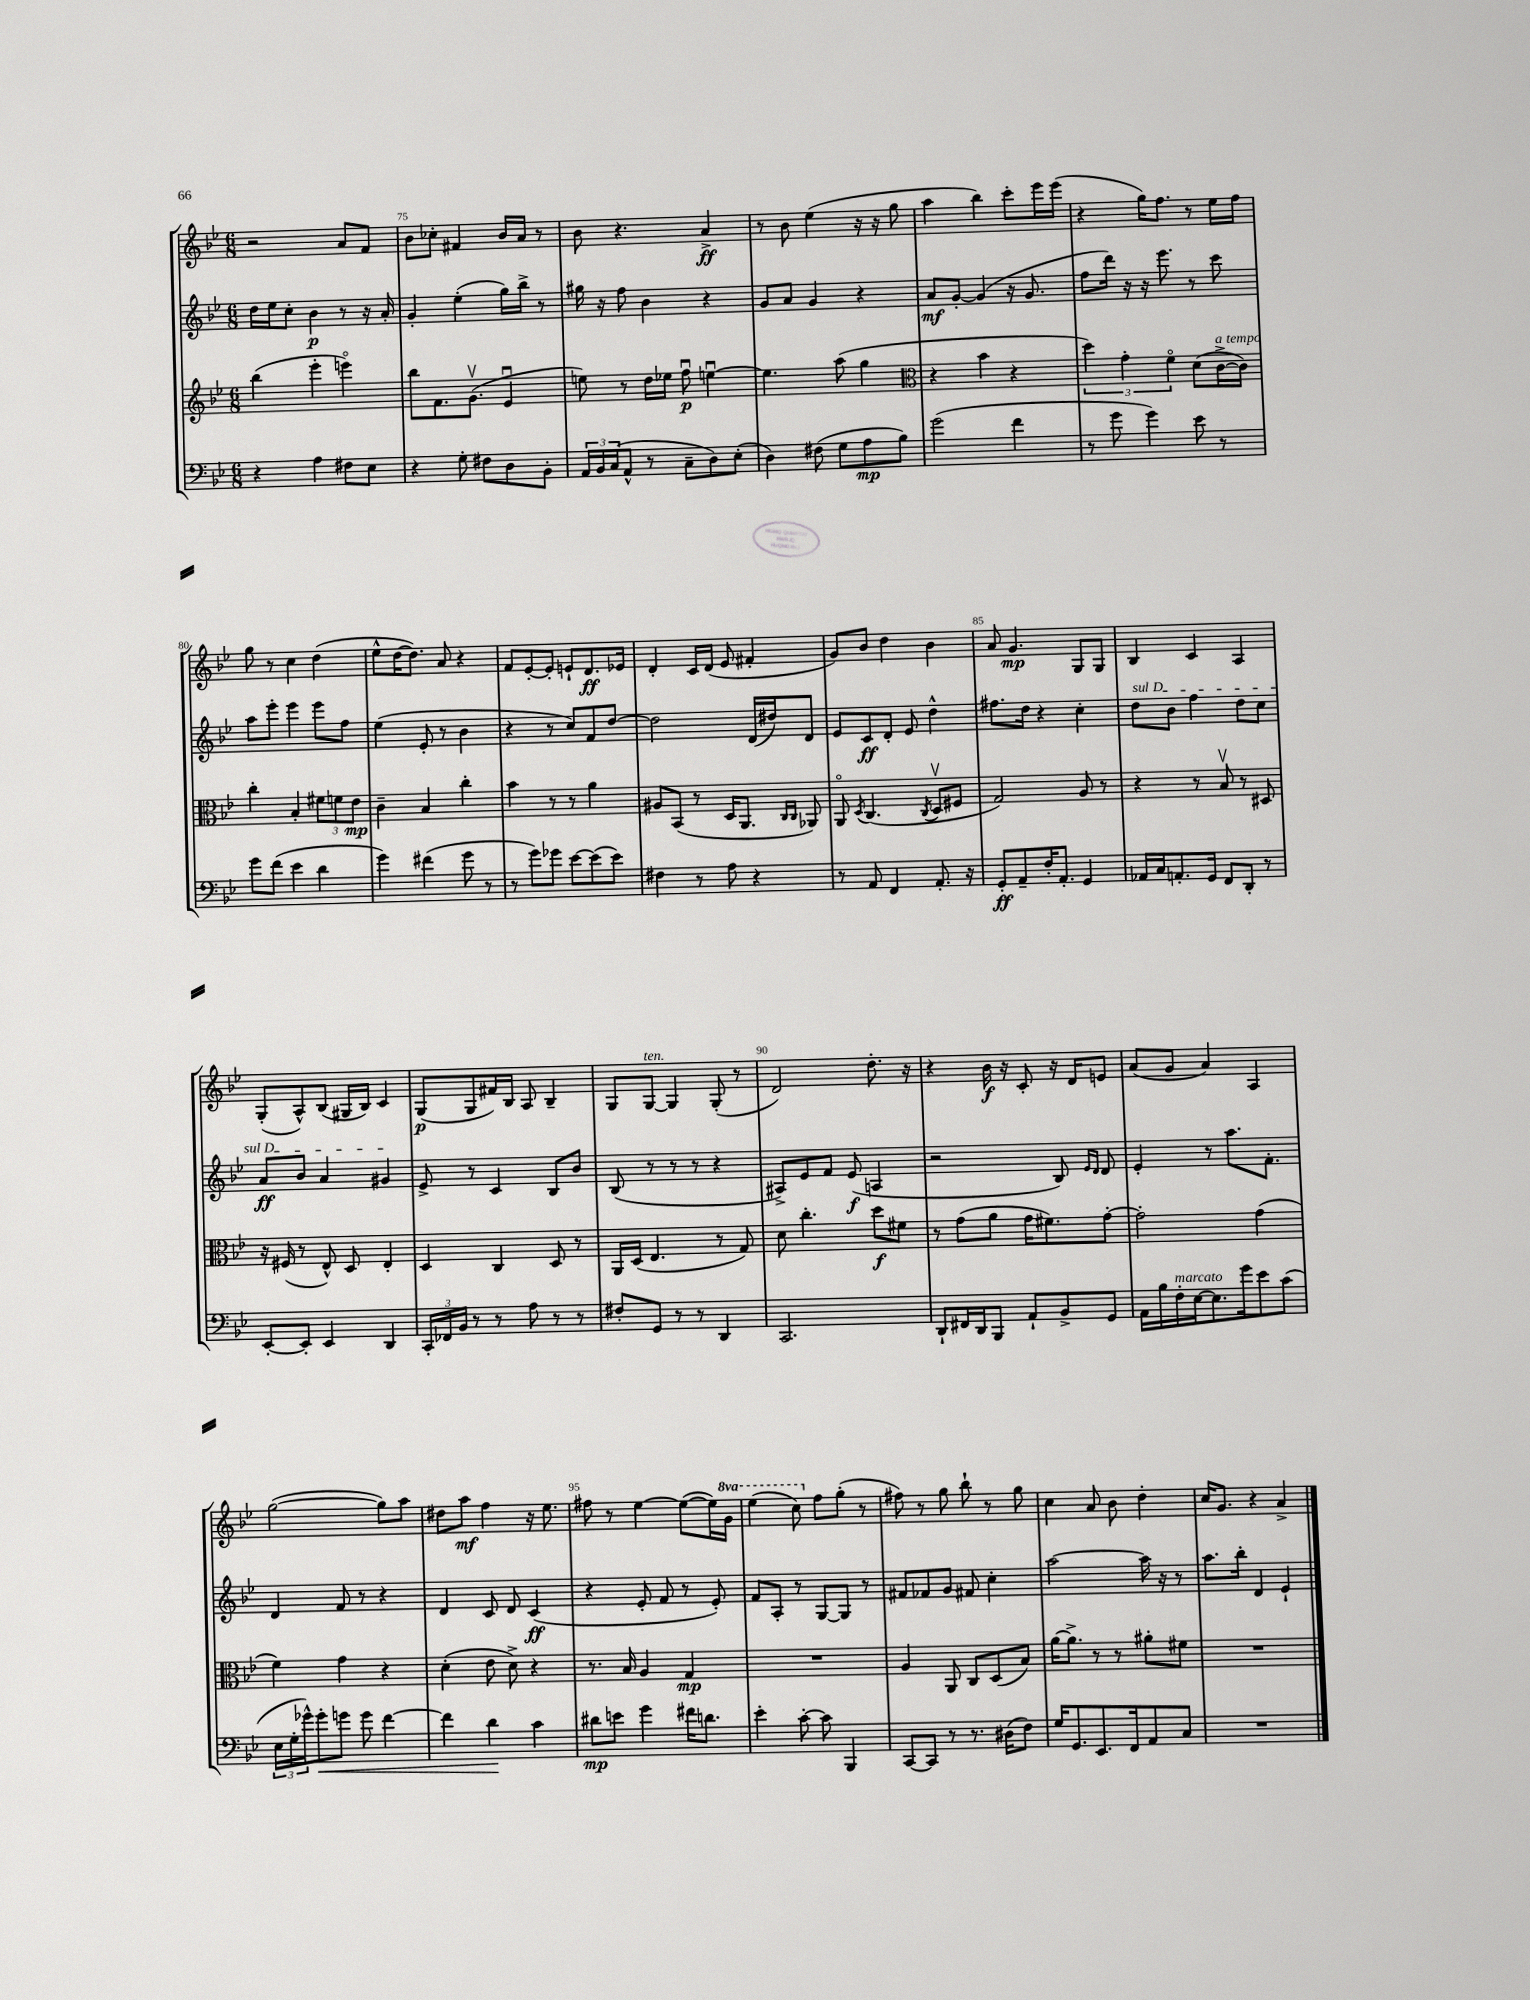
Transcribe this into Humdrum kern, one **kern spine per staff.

**kern	**dynam	**kern	**dynam	**kern	**dynam	**kern	**dynam
*part4	*part4	*part3	*part3	*part2	*part2	*part1	*part1
*staff4	*staff4	*staff3	*staff3	*staff2	*staff2	*staff1	*staff1
*clefF4	*	*clefG2	*	*clefG2	*	*clefG2	*
*k[b-e-]	*	*k[b-e-]	*	*k[b-e-]	*	*k[b-e-]	*
*M6/8	*	*M6/8	*	*M6/8	*	*M6/8	*
=74	=74	=74	=74	=74	=74	=74	=74
4r	.	(4bb-\	.	16dd\LL	.	2r	.
.	.	.	.	16ee-\J	.	.	.
.	.	.	.	8cc'\J	.	.	.
4A\	.	4eee-'\	.	4b-\	p	.	.
8F#X\L	.	4eeen\)	.	8r	.	8a/L	.
8E-\J	.	.	.	16r	.	8f/J	.
.	.	.	.	16a'/	.	.	.
=75	=75	=75	=75	=75	=75	=75	=75
4r	.	8bb-\L	.	4g'/	.	8b-\L	.
.	.	8.f\	.	.	.	8cc-X'\J	.
8G'\	.	.	.	(4ee-'\	.	4f#X/	.
.	.	(8.gv\J	.	.	.	.	.
8F#X\L	.	.	.	.	.	.	.
8D\	.	4e-u/	.	16gg\LL)	.	16b-/LL	.
.	.	.	.	16bb-^\JJ	.	16a/JJ	.
8BB-'\J	.	.	.	8r	.	8r	.
=76	=76	=76	=76	=76	=76	=76	=76
24AA/LL	.	8een\)	.	16gg#X\	.	8b-\	.
24BB-/	.	.	.	.	.	.	.
.	.	.	.	16r	.	.	.
(24C/J	.	.	.	.	.	.	.
8AA^^/J	.	8r	.	8ff\	.	4.r	.
8r	.	16dd\LL	.	4b-\	.	.	.
.	.	16ee-X\JJ	.	.	.	.	.
8C~\L	.	8ffu\	p	.	.	.	.
8D\)	.	[4eenu\	.	4r	.	4a^/	ff
(8E-'\J	.	.	.	.	.	.	.
=77	=77	=77	=77	=77	=77	=77	=77
4D\)	.	4.ee\]	.	8g/L	.	8r	.
.	.	.	.	8a/J	.	8b-\	.
(8F#X\	.	.	.	4g/	.	(4ee-\	.
8G\L	.	(8aa\	.	.	.	.	.
8A\	mp	4gg\	.	4r	.	16r	.
.	.	.	.	.	.	16r	.
8B-\J)	.	.	.	.	.	8gg\	.
=78	=78	=78	=78	=78	=78	=78	=78
*	*	*clefC3	*	*	*	*	*
(2g\	.	4r	.	8a/L	mf	4aa\	.
.	.	.	.	[8g'/J	.	.	.
.	.	4b-\	.	(4g/]	.	4bb-\)	.
4f\	.	4r	.	16r	.	8ccc'\L	.
.	.	.	.	8.g/	.	.	.
.	.	.	.	.	.	16eee-\L	.
.	.	.	.	.	.	(16eee-\JJ	.
=79	=79	=79	=79	=79	=79	=79	=79
8r	.	6dd\)	.	8ff\L	.	4r	.
8g\	.	.	.	16ddd\Jk)	.	.	.
.	.	6g'\	.	.	.	.	.
.	.	.	.	16r	.	.	.
4g\)	.	.	.	16r	.	16gg\KL)	.
.	.	.	.	8.eee-\	.	8.ff\J	.
.	.	6f\	.	.	.	.	.
8e-\	.	(8d\L	.	8r	.	8r	.
!	!	!LO:TX:a:i:t=a tempo	!	!	!	!	!
8r	.	[16c^\L	.	8ccc\	.	16ee-\LL	.
.	.	16c\JJ])	.	.	.	16ff\JJ	.
!!LO:LB:g=z
=80	=80	=80	=80	=80	=80	=80	=80
8g\L	.	4cc'\	.	8aa\L	.	8gg\	.
(8f\J	.	.	.	8eee-'\J	.	8r	.
4e-\	.	4B-'/	.	4eee-\	.	4cc\	.
4d\	.	12f#X\L	.	8eee-\L	.	(4dd\	.
.	.	12fn\	.	.	.	.	.
.	.	.	.	8ff\J	.	.	.
.	.	12e-\J	mp	.	.	.	.
=81	=81	=81	=81	=81	=81	=81	=81
4g\)	.	4c~\	.	(4ee-\	.	8ee-^^\L	.
.	.	.	.	.	.	[16dd\K	.
.	.	.	.	.	.	8.dd\J])	.
(4f#X\	.	4B-/	.	8e-'/	.	.	.
.	.	.	.	8r	.	8a/	.
8g\	.	4cc'\	.	4b-\	.	4r	.
8r	.	.	.	.	.	.	.
=82	=82	=82	=82	=82	=82	=82	=82
8r	.	4b-\	.	4r	.	8f/L	.
8g\L)	.	.	.	.	.	[8e-'/	.
8g-X\J	.	8r	.	8r	.	8e-'/J]	.
[8e-\L	.	8r	.	8cc/L)	.	8en`/L	.
(8e-\]	.	4a\	.	8f/	.	8.d/	ff
8e-\J)	.	.	.	[8dd/J	.	.	.
.	.	.	.	.	.	16e-X/Jk	.
=83	=83	=83	=83	=83	=83	=83	=83
4F#X\	.	8A#X/L	.	2dd\]	.	4d'/	.
.	.	(8BB-/J	.	.	.	.	.
8r	.	8r	.	.	.	16c/LL	.
.	.	.	.	.	.	(16d/JJ	.
8A\	.	16D/KL	.	.	.	8e-/	.
.	.	8.AA/J	.	.	.	.	.
4r	.	.	.	(16d/LL	.	4f#X'/	.
.	.	.	.	16dd#X/J)	.	.	.
.	.	16qqC/LL	.	.	.	.	.
.	.	16qqC/JJ	.	.	.	.	.
.	.	8AA-X/)	.	8d/J	.	.	.
=84	=84	=84	=84	=84	=84	=84	=84
8r	.	8AA/	.	8e-/L	.	8g/L)	.
.	.	8qD/	.	.	.	.	.
8AA/	.	(4.C/	.	8c/	ff	8b-/J	.
4FF/	.	.	.	8d'/J	.	4dd\	.
.	.	.	.	8e-/	.	.	.
.	.	8qC/	.	.	.	.	.
8.AA'/	.	8Dv/L	.	4dd^^\	.	4b-\	.
.	.	8F#X/J	.	.	.	.	.
16r	.	.	.	.	.	.	.
=85	=85	=85	=85	=85	=85	=85	=85
8GG'/L	ff	2G/)	.	8.ff#X\L	.	8a/	.
8AA~/	.	.	.	.	.	4.g/	mp
.	.	.	.	16dd\Jk	.	.	.
16F'/K	.	.	.	4r	.	.	.
8.AA'/J	.	.	.	.	.	.	.
4GG/	.	8A/	.	4cc'\	.	8G/L	.
.	.	8r	.	.	.	8G/J	.
=86	=86	=86	=86	=86	=86	=86	=86
!	!	!	!	!LO:TX:a:i:t=sul D	!	!	!
16AA-X/LL	.	4r	.	8dd\L	.	4B-/	.
16C/J	.	.	.	.	.	.	.
8.AAn'/	.	.	.	8b-\J	.	.	.
.	.	8r	.	4ff\	.	4c/	.
16GG/Jk	.	.	.	.	.	.	.
8FF/L	.	8B-v/	.	.	.	.	.
8DD'/J	.	8r	.	8dd\L	.	4A/	.
8r	.	8D#X/	.	8cc\J	.	.	.
!!LO:LB:g=z
=87	=87	=87	=87	=87	=87	=87	=87
[8EE-'/L	.	16r	.	8a/L	ff	(8G'/L	.
.	.	(16F#X/	.	.	.	.	.
8EE-'/J]	.	8r	.	8b-/J	.	8A^^/)	.
4EE-/	.	8E-^^/)	.	4a/	.	(8B-/J	.
.	.	8D/	.	.	.	16G#X/LL	.
.	.	.	.	.	.	16B-/JJ)	.
4DD/	.	4E-'/	.	4g#X/	.	4c/	.
=88	=88	=88	=88	=88	=88	=88	=88
24CC'/LL	.	4D/	.	8e-^/	.	(8G/L	p
24FF-X/	.	.	.	.	.	.	.
24BB-/JJ	.	.	.	.	.	.	.
8r	.	.	.	8r	.	8G/	.
8r	.	4C/	.	4c/	.	16f#X/L)	.
.	.	.	.	.	.	16B-/JJ	.
8A\	.	.	.	.	.	8A/	.
8r	.	8D/	.	8B-/L	.	4B-~/	.
8r	.	8r	.	8b-/J	.	.	.
=89	=89	=89	=89	=89	=89	=89	=89
8F#X'/L	.	16AA/LL	.	(8B-/	.	8G/L	.
.	.	(16D/JJ	.	.	.	.	.
!	!	!	!	!	!	!LO:TX:a:i:t=ten.	!
8GG/J	.	4.E-/	.	8r	.	[8G/J	.
8r	.	.	.	8r	.	4G/]	.
8r	.	.	.	8r	.	.	.
4DD/	.	8r	.	4r	.	(8G'/	.
.	.	8G/)	.	.	.	8r	.
=90	=90	=90	=90	=90	=90	=90	=90
2.CC/	.	8d\	.	8A#X^/L)	.	2d/)	.
.	.	4.cc'\	.	8e-/	.	.	.
.	.	.	.	8f/J	.	.	.
.	.	.	.	(8e-/	f	.	.
.	.	8dd\L	f	4An/	.	8.dd'\	.
.	.	8f#X\J	.	.	.	.	.
.	.	.	.	.	.	16r	.
=91	=91	=91	=91	=91	=91	=91	=91
8DD`/L	.	8r	.	2r	.	4r	.
16FF#X/L	.	(8g\L	.	.	.	.	.
16DD/J	.	.	.	.	.	.	.
8BBB-/J	.	8a\J	.	.	.	16b-\	f
.	.	.	.	.	.	16r	.
8AA`/L	.	16g\KL	.	.	.	8c'/	.
.	.	8.f#X\)	.	.	.	.	.
8BB-^/	.	.	.	8B-/)	.	16r	.
.	.	.	.	.	.	16d/KL	.
.	.	.	.	16qqe-/LL	.	.	.
.	.	.	.	16qqd/JJ	.	.	.
8GG/J	.	[8g'\J	.	8d/	.	8en/J	.
=92	=92	=92	=92	=92	=92	=92	=92
16AA\LL	.	2g'\]	.	4e-'/	.	(8a/L	.
16B-\	.	.	.	.	.	.	.
!LO:TX:a:i:t=marcato	!	!	!	!	!	!	!
16F'\	.	.	.	.	.	8g/J	.
[16E-\J	.	.	.	.	.	.	.
8.E-\]	.	.	.	8r	.	4a/)	.
.	.	.	.	8.aa\L	.	.	.
16g\k	.	.	.	.	.	.	.
8e-\	.	(4g\	.	.	.	4A/	.
.	.	.	.	8.f'\J	.	.	.
(8c\J	.	.	.	.	.	.	.
!!LO:LB:g=z
=93	=93	=93	=93	=93	=93	=93	=93
24E-\LL	.	4f\)	.	4d/	.	([2gg\	.
24G'\	.	.	.	.	.	.	.
24g-X^^\J)	.	.	.	.	.	.	.
!	!LO:HP:b	!	!	!	!	!	!
8g-'\	<	.	.	.	.	.	.
8gn\J	.	4g\	.	8f/	.	.	.
8g\	.	.	.	8r	.	.	.
[4f\	.	4r	.	4r	.	8gg\L])	.
.	.	.	.	.	.	8aa\J	.
=94	=94	=94	=94	=94	=94	=94	=94
4f\]	.	(4d'\	.	4d/	.	8dd#X\L	.
.	.	.	.	.	.	8aa\J	mf
4d\	.	8e-\	.	8c/	.	4ff\	.
.	.	8d^\)	.	8d/	.	.	.
4c\	[	4r	.	(4c/	ff	16r	.
.	.	.	.	.	.	8.ee-\	.
=95	=95	=95	=95	=95	=95	=95	=95
8d#X\L	mp	8.r	.	4r	.	8ff#X\	.
8en\J	.	.	.	.	.	8r	.
.	.	16B-/	.	.	.	.	.
4g\	.	4A/	.	8e-'/	.	[4ee-\	.
.	.	.	.	8f/	.	.	.
16f#X\KL	.	4G/	mp	8r	.	(8ee-\L_	.
8.dn\J	.	.	.	.	.	.	.
.	.	.	.	8e-'/)	.	16ee-\L])	.
*	*	*	*	*	*	*8va	*
.	.	.	.	.	.	16gg\JJ	.
=96	=96	=96	=96	=96	=96	=96	=96
4e-'\	.	2.r	.	8f/L	.	(4eee-\	.
.	.	.	.	8A'/J	.	.	.
[8c'\	.	.	.	8r	.	8ccc\)	.
*	*	*	*	*	*	*X8va	*
8c\]	.	.	.	[8G/L	.	8ff\L	.
4BBB-/	.	.	.	8G/J]	.	(8gg'\J	.
.	.	.	.	8r	.	8r	.
=97	=97	=97	=97	=97	=97	=97	=97
[8CC/L	.	4A/	.	8f#X/L	.	8ff#X\)	.
8CC/J]	.	.	.	8f-X/	.	8r	.
8r	.	8AA/	.	8g/J	.	8gg\	.
8.r	.	8C/L	.	8f#X/	.	8bb-`\	.
.	.	(8D/	.	4cc'\	.	8r	.
(16D#X\KL	.	.	.	.	.	.	.
8F\J)	.	8B-/J)	.	.	.	8gg\	.
=98	=98	=98	=98	=98	=98	=98	=98
16G/KL	.	[16a\KL	.	[2aa\	.	4cc\	.
8.GG/	.	8.a^\J]	.	.	.	.	.
8.EE-/	.	8r	.	.	.	8a/	.
.	.	8r	.	.	.	8b-\	.
16FF/k	.	.	.	.	.	.	.
8AA/	.	8a#X'\L	.	16aa\]	.	4dd'\	.
.	.	.	.	16r	.	.	.
8C/J	.	8f#X\J	.	8r	.	.	.
=99	=99	=99	=99	=99	=99	=99	=99
2.r	.	2.r	.	8.aa\L	.	16cc/KL	.
.	.	.	.	.	.	8.g/J	.
.	.	.	.	16bb-'\Jk	.	.	.
.	.	.	.	4d/	.	4r	.
.	.	.	.	4e-`/	.	4a^/	.
==	==	==	==	==	==	==	==
*-	*-	*-	*-	*-	*-	*-	*-
